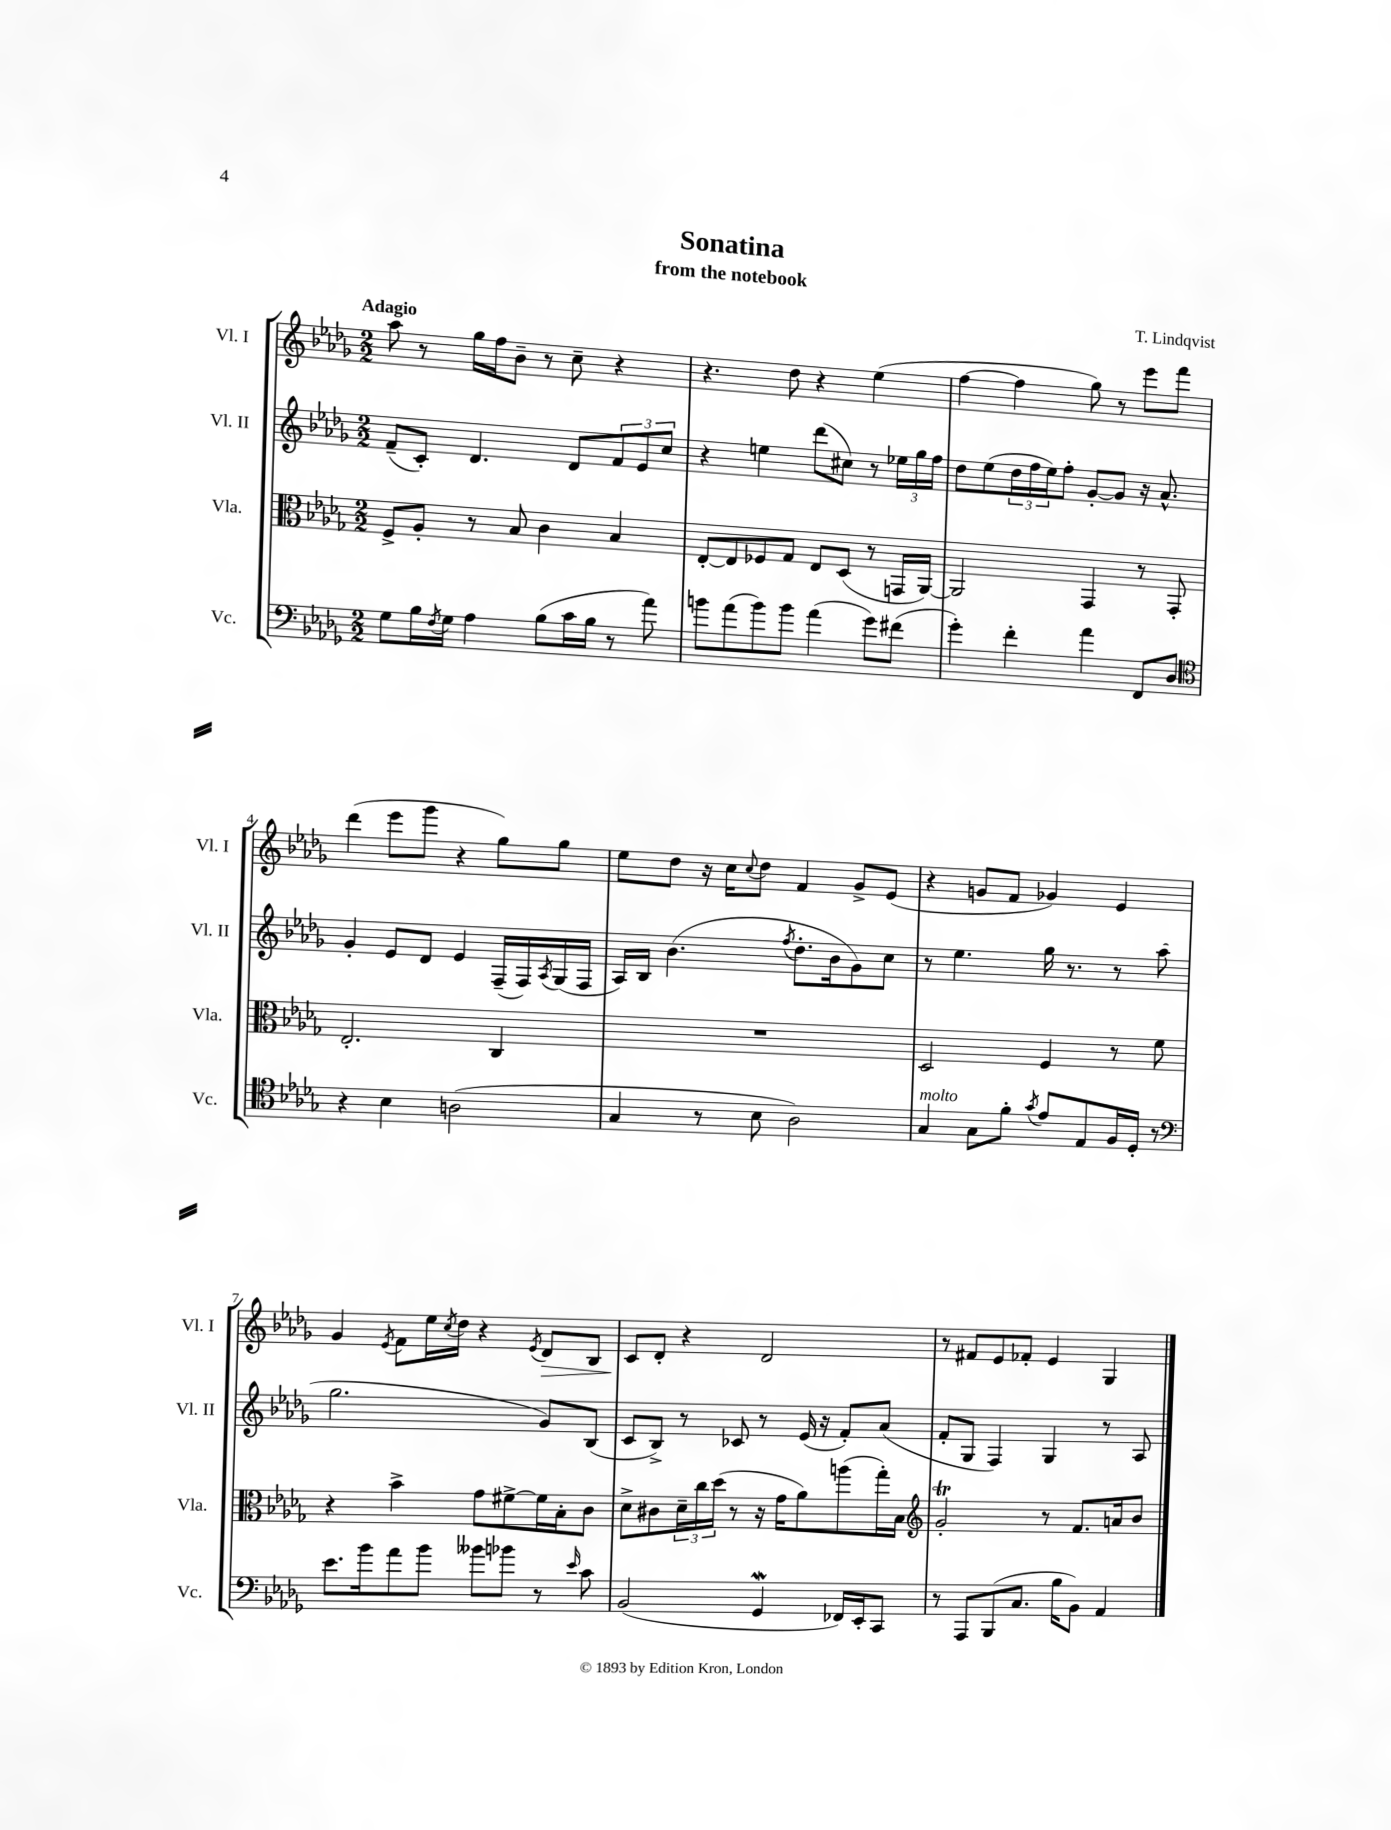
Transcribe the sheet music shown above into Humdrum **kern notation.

**kern	**kern	**kern	**kern
*staff4	*staff3	*staff2	*staff1
*clefF4	*clefC3	*clefG2	*clefG2
*k[b-e-a-d-g-]	*k[b-e-a-d-g-]	*k[b-e-a-d-g-]	*k[b-e-a-d-g-]
*M2/2	*M2/2	*M2/2	*M2/2
8G-	8F^	(8f~	8aa-
16B-	8A-'	8c')	8r
8qF	.	.	.
16G-	.	.	.
4A-	8r	4.d-	16gg-
.	.	.	16ff
.	8B-	.	8b-~
(8B-	4c	.	8r
16c	.	8d-	8cc~
16B-	.	.	.
8r	4B-	12f	4r
.	.	12e-	.
8a-)	.	.	.
.	.	12cc	.
=	=	=	=
8b	[8E-'	4r	4.r
(8a-	8E-]	.	.
8b)	8F-	4ee	.
8b	8G-	.	8dd-
(4a-	8E-	(8ddd-	4r
.	(8D-	8cc#)	.
8g-)	8r	8r	(4ee-
(8f#	16GG	24ee-	.
.	.	24gg-	.
.	[16AA-)	.	.
.	.	24ff	.
=	=	=	=
4g-')	2AA-]	8dd-	[4ff
.	.	(8ee-	.
4f'	.	24dd-	4ff]
.	.	24ff	.
.	.	24ee-)	.
.	.	8ff'	.
4a-	4GG-	[8g-'	8gg-)
.	.	8g-]	8r
8FF	8r	16r	8eee-
.	.	8.a-^^	.
8D-	8GG-'	.	8fff
=	=	=	=
*clefC4	*	*	*
4r	2.E-'	4g-'	(4ddd-
4B-	.	8e-	8eee-
.	.	8d-	8ggg-
(2A	.	4e-	4r
.	4C	(16F~	8gg-)
.	.	16F)	.
.	.	8qA-	.
.	.	(16G-	8gg-
.	.	16F	.
=	=	=	=
4G-	1r	16A-)	8ee-
.	.	16B-	.
.	.	(4.b-	8dd-
8r	.	.	16r
.	.	.	16cc
.	.	.	8qqcc
8B-	.	.	8dd-
.	.	8qff	.
2A-)	.	8.dd-'	4f
.	.	16b-	.
.	.	8g-)	8g-^
.	.	8cc	(8e-
=	=	=	=
4G-	2D-	8r	4r
.	.	4.ee-	.
8G-	.	.	8g
8f'	.	.	8f
8qg-	.	.	.
8e-	4F	16gg-	4g-)
.	.	8.r	.
8E-	.	.	.
16F	8r	8r	4e-
16D-'	.	.	.
8r	8f	(8aa-	.
=	=	=	=
*clefF4	*	*	*
8.e-	4r	2.gg-	4g-
16b-	.	.	.
.	.	.	8qe-
8a-	4b-^	.	8f
8b-	.	.	16ee-
.	.	.	8qcc
.	.	.	16dd-
8b--	8g-	.	4r
8b-	[8f#^	.	.
.	.	.	8qe-
8r	16f#]	8g-)	8d-
.	16B-'	.	.
16qqe-	.	.	.
8c	8c	(8B-	8B-
=	=	=	=
(2BB-	8d-^	8c	8c
.	8c#	8B-^)	8d-'
.	24d-~	8r	4r
.	24cc	.	.
.	(24dd-	.	.
.	8r	8c-	.
4GG-	16r	8r	2d-
.	16g-	.	.
.	8a-)	(16e-	.
.	.	16r	.
16FF-)	(8aa	8f')	.
16EE-'	.	.	.
8CC	16gg-')	(8a-	.
.	16B-	.	.
=	=	=	=
*	*clefG2	*	*
8r	2g-'	8f'	8r
8AAA-	.	8G-	8f#
(8BBB-	.	4F)	8e-
8.C	.	.	8f-'
.	8r	4G-	4e-
16B-	.	.	.
8BB-)	8.f	.	.
4AA-	.	8r	4G-
.	16a	.	.
.	8b-	8A-	.
==	==	==	==
*-	*-	*-	*-
